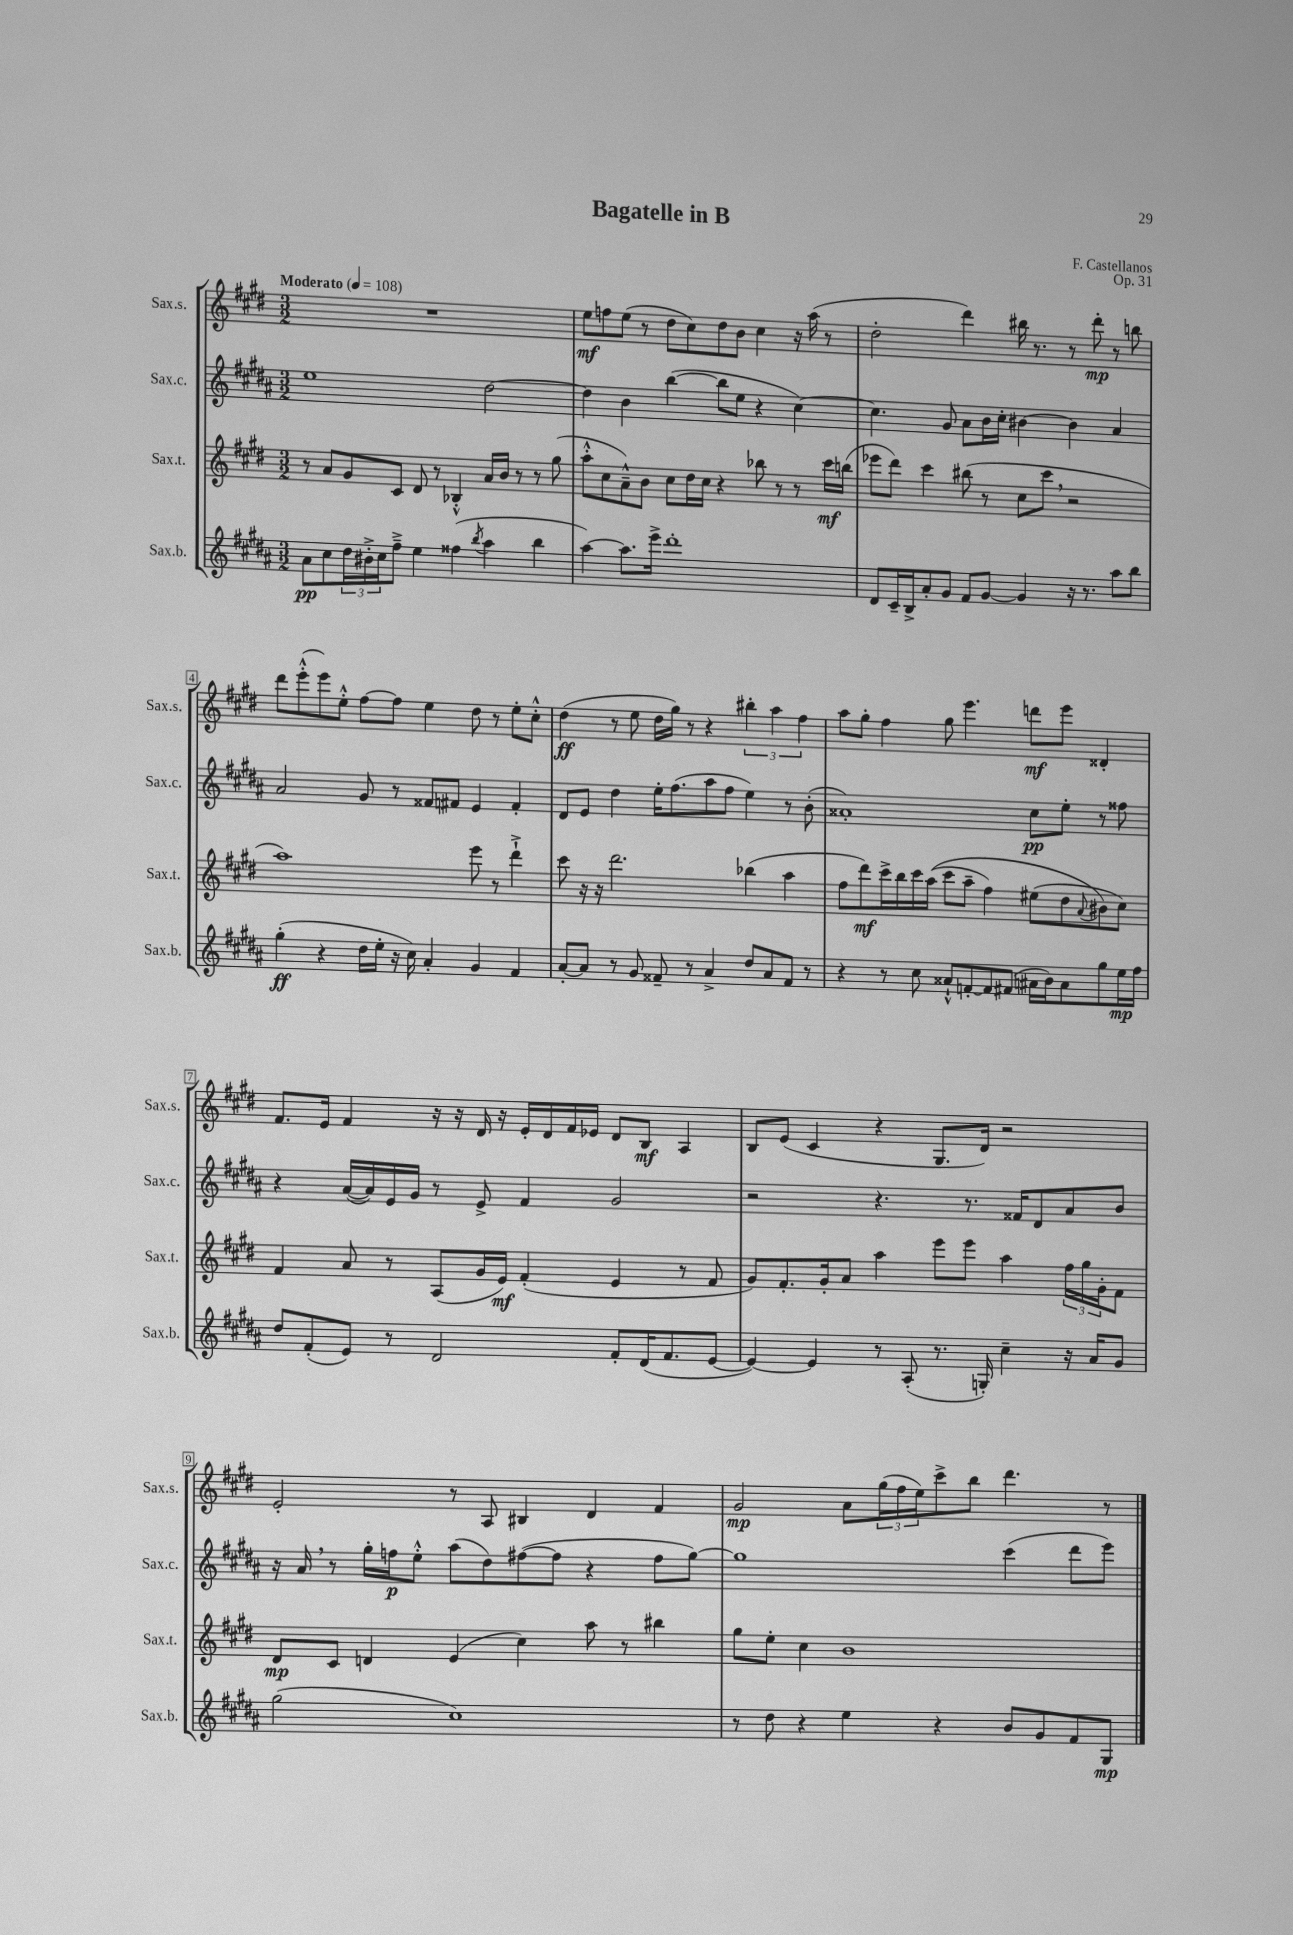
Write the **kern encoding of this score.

**kern	**dynam	**kern	**dynam	**kern	**dynam	**kern	**dynam
*part4	*part4	*part3	*part3	*part2	*part2	*part1	*part1
*staff4	*staff4	*staff3	*staff3	*staff2	*staff2	*staff1	*staff1
*I"Sax.b.	*	*I"Sax.t.	*	*I"Sax.c.	*	*I"Sax.s.	*
*I'Sax.b.	*	*I'Sax.t.	*	*I'Sax.c.	*	*I'Sax.s.	*
*clefG2	*	*clefG2	*	*clefG2	*	*clefG2	*
*k[f#c#g#d#a#]	*	*k[f#c#g#d#]	*	*k[f#c#g#d#a#]	*	*k[f#c#g#d#]	*
*M3/2	*	*M3/2	*	*M3/2	*	*M3/2	*
*MM108	*	*MM108	*	*MM108	*	*MM108	*
=1	=1	=1	=1	=1	=1	=1	=1
!	!	!	!	!	!	!LO:TX:a:B:t=Moderato	!
8a#\L	pp	8r	.	1ee	.	1.r	.
8cc#\	.	8a/L	.	.	.	.	.
24dd#\L	.	8g#/	.	.	.	.	.
24b#X'^\	.	.	.	.	.	.	.
24cc#\J	.	.	.	.	.	.	.
8ff#~^\J	.	8c#/J	.	.	.	.	.
4ee\	.	8d#/	.	.	.	.	.
.	.	8r	.	.	.	.	.
(4ff##X\	.	4B-X'^^/	.	.	.	.	.
8qbb/	.	.	.	.	.	.	.
4aa#\	.	16a/LL	.	[2dd#\	.	.	.
.	.	16b/JJ	.	.	.	.	.
.	.	8r	.	.	.	.	.
4bb\	.	8r	.	.	.	.	.
.	.	(8gg#\	.	.	.	.	.
=2	=2	=2	=2	=2	=2	=2	=2
[4aa#\)	.	8aa'^^\L	.	4dd#\]	.	8ee\L	mf
.	.	8cc#\	.	.	.	8ffn\	.
8.aa#\L]	.	8a~^^\)	.	4b\	.	(8ee\J	.
.	.	8b\J	.	.	.	8r	.
16eee^\Jk	.	.	.	.	.	.	.
1ddd#'	.	8cc#\L	.	([4bb\	.	8dd#\L	.
.	.	16dd#\L	.	.	.	8cc#\)	.
.	.	16cc#\JJ	.	.	.	.	.
.	.	4r	.	8bb\L]	.	8dd#\	.
.	.	.	.	8ee\J	.	8b\J	.
.	.	8bb-X\	.	4r	.	4cc#\	.
.	.	8r	.	.	.	.	.
.	.	8r	.	[4cc#\)	.	16r	.
.	.	.	.	.	.	(16aa\	.
.	.	16ccc#\LL	mf	.	.	8r	.
.	.	(16bbn\JJ	.	.	.	.	.
=3	=3	=3	=3	=3	=3	=3	=3
8d#/L	.	8eee-X\L	.	4.cc#\]	.	2dd#'\	.
16c#~/L	.	8ddd#\J)	.	.	.	.	.
16B^/J	.	.	.	.	.	.	.
8a#'/	.	4ccc#\	.	.	.	.	.
8g#/J	.	.	.	8g#/	.	.	.
8f#/L	.	(8bb#X\	.	8a#\L	.	4ddd#\)	.
[8g#/J	.	8r	.	16b\L	.	.	.
.	.	.	.	16cc#'\JJ	.	.	.
4g#/]	.	8cc#\L	.	[4b#X\	.	16bb#X\	.
.	.	.	.	.	.	8.r	.
.	.	8ccc#,\J	.	.	.	.	.
16r	.	2r	.	4b#\]	.	8r	.
8.r	.	.	.	.	.	.	.
.	.	.	.	.	.	8ddd#'\	mp
8aa#\L	.	.	.	4a#/	.	8r	.
8bb\J	.	.	.	.	.	8bbn\	.
!!LO:LB:g=z
=4	=4	=4	=4	=4	=4	=4	=4
(4gg#'\	ff	1aa)	.	2a#/	.	8ddd#\L	.
.	.	.	.	.	.	(8eee'^^\	.
4r	.	.	.	.	.	8eee\)	.
.	.	.	.	.	.	8ee'^^\J	.
16dd#\LL	.	.	.	8g#/	.	[8ff#\L	.
16ee'\JJ	.	.	.	.	.	.	.
16r	.	.	.	8r	.	8ff#\J]	.
16cc#\)	.	.	.	.	.	.	.
4a#'/	.	.	.	8f##X/L	.	4ee\	.
.	.	.	.	8f#X/J	.	.	.
4g#/	.	8eee\	.	4e/	.	8dd#\	.
.	.	8r	.	.	.	8r	.
4f#/	.	4ddd#`^\	.	4f#'/	.	8ee'\L	.
.	.	.	.	.	.	8cc#'^^\J	.
=5	=5	=5	=5	=5	=5	=5	=5
[8a#'/L	.	8ccc#\	.	8d#/L	.	(4dd#\	ff
8a#/J]	.	16r	.	8e/J	.	.	.
.	.	16r	.	.	.	.	.
8r	.	2.ddd#\	.	4dd#\	.	8r	.
8g#/	.	.	.	.	.	8ee\	.
8f##X~/	.	.	.	16ee'\KL	.	16dd#\LL	.
.	.	.	.	(8.ff#\	.	16gg#\JJ)	.
8r	.	.	.	.	.	8r	.
4a#^/	.	.	.	8aa#\	.	4r	.
.	.	.	.	8ff#\J	.	.	.
8dd#/L	.	(4bb-X\	.	4ee\)	.	6bb#X'\	.
8a#/	.	.	.	.	.	.	.
.	.	.	.	.	.	6aa\	.
8f##/J	.	4aa\	.	8r	.	.	.
.	.	.	.	.	.	6ff#\	.
8r	.	.	.	(8b'\	.	.	.
=6	=6	=6	=6	=6	=6	=6	=6
4r	.	8ff#\L	.	1a##X')	.	8aa\L	.
.	.	8ddd#\)	mf	.	.	8gg#'\J	.
8r	.	16ccc#^\L	.	.	.	4ff#\	.
.	.	16bb\	.	.	.	.	.
8cc#\	.	16ccc#\	.	.	.	.	.
.	.	((16aa\JJ	.	.	.	.	.
8a##X`^^/L	.	8ccc#\L	.	.	.	8gg#\	.
[8fn'/	.	8aa~\J	.	.	.	4.eee\	.
8f/]	.	4ff#\)	.	.	.	.	.
(8f#X/J	.	.	.	.	.	.	.
16a#X\LL	.	(8ee#X\L	.	8cc#\L	pp	8dddn\L	mf
16b\J)	.	.	.	.	.	.	.
8a#\	.	8dd#\	.	8ee'\J	.	8eee\J	.
.	.	8qqa/	.	.	.	.	.
8gg#\	.	8b#X\)	.	8r	.	4d##X'/	.
16ee\L	mp	8cc#\J)	.	8ff##X\	.	.	.
16ff#\JJ	.	.	.	.	.	.	.
!!LO:LB:g=z
=7	=7	=7	=7	=7	=7	=7	=7
8dd#/L	.	4f#/	.	4r	.	8.f#/L	.
(8f#'/	.	.	.	.	.	.	.
.	.	.	.	.	.	16e/Jk	.
8e/J)	.	8a/	.	([16a#/LL	.	4f#/	.
.	.	.	.	16a#/])	.	.	.
8r	.	8r	.	16e/	.	.	.
.	.	.	.	16g#/JJ	.	.	.
2d#/	.	(8A/L	.	8r	.	16r	.
.	.	.	.	.	.	16r	.
.	.	16g#/L	.	8e^/	.	16d#/	.
.	.	16e/JJ)	mf	.	.	16r	.
.	.	(4f#'/	.	4f#/	.	16e'/LL	.
.	.	.	.	.	.	16d#/	.
.	.	.	.	.	.	16f#/	.
.	.	.	.	.	.	16e-X/JJ	.
8f#'/L	.	4e/	.	2g#/	.	8d#/L	.
(16d#/K	.	.	.	.	.	8B/J	mf
8.f#/	.	.	.	.	.	.	.
.	.	8r	.	.	.	4A/	.
[8e/J	.	8f#/	.	.	.	.	.
=8	=8	=8	=8	=8	=8	=8	=8
4e/_)	.	8g#/L)	.	2r	.	8B/L	.
.	.	8.f#'/	.	.	.	(8e/J	.
4e/]	.	.	.	.	.	4c#/	.
.	.	16g#'/k	.	.	.	.	.
.	.	8a/J	.	.	.	.	.
8r	.	4aa\	.	4.r	.	4r	.
(8A#'/	.	.	.	.	.	.	.
8.r	.	8eee\L	.	.	.	8.G#/L	.
.	.	8eee\J	.	8.r	.	.	.
16Gn'/)	.	.	.	.	.	16d#/Jk)	.
4cc#~\	.	4aa\	.	.	.	2r	.
.	.	.	.	16f##X/KL	.	.	.
.	.	.	.	8d#/	.	.	.
16r	.	24ff#\LL	.	8a#/	.	.	.
.	.	24gg#\	.	.	.	.	.
16a#/KL	.	.	.	.	.	.	.
.	.	24g#'\J	.	.	.	.	.
8g#/J	.	8f#\J	.	8b/J	.	.	.
!!LO:LB:g=z
=9	=9	=9	=9	=9	=9	=9	=9
(2gg#\	.	8d#/L	mp	16r	.	2e'/	.
.	.	.	.	16a#,/	.	.	.
.	.	8c#/J	.	8r	.	.	.
.	.	4dn/	.	16gg#'\LL	.	.	.
.	.	.	.	16ffn\J	p	.	.
.	.	.	.	8ee'^^\J	.	.	.
1cc#)	.	(4e/	.	(8aa#\L	.	8r	.
.	.	.	.	8dd#\)	.	8A/	.
.	.	4cc#\)	.	([8ff#X\	.	4B#X/	.
.	.	.	.	8ff#\J]	.	.	.
.	.	8aa\	.	4r	.	4d#/	.
.	.	8r	.	.	.	.	.
.	.	4bb#X\	.	8ff#\L	.	4f#/	.
.	.	.	.	[8gg#\J)	.	.	.
=10	=10	=10	=10	=10	=10	=10	=10
8r	.	8gg#\L	.	1gg#]	.	2g#/	mp
8dd#\	.	8ee'\J	.	.	.	.	.
4r	.	4cc#\	.	.	.	.	.
4ee\	.	1b	.	.	.	8a\L	.
.	.	.	.	.	.	(24gg#\L	.
.	.	.	.	.	.	24ff#\	.
.	.	.	.	.	.	24ee\J)	.
4r	.	.	.	.	.	8ccc#^\	.
.	.	.	.	.	.	8bb\J	.
8b/L	.	.	.	(4ccc#\	.	4.ddd#\	.
8g#/	.	.	.	.	.	.	.
8f#/	.	.	.	8ddd#\L	.	.	.
8G#/J	mp	.	.	8eee\J)	.	8r	.
==	==	==	==	==	==	==	==
*-	*-	*-	*-	*-	*-	*-	*-
